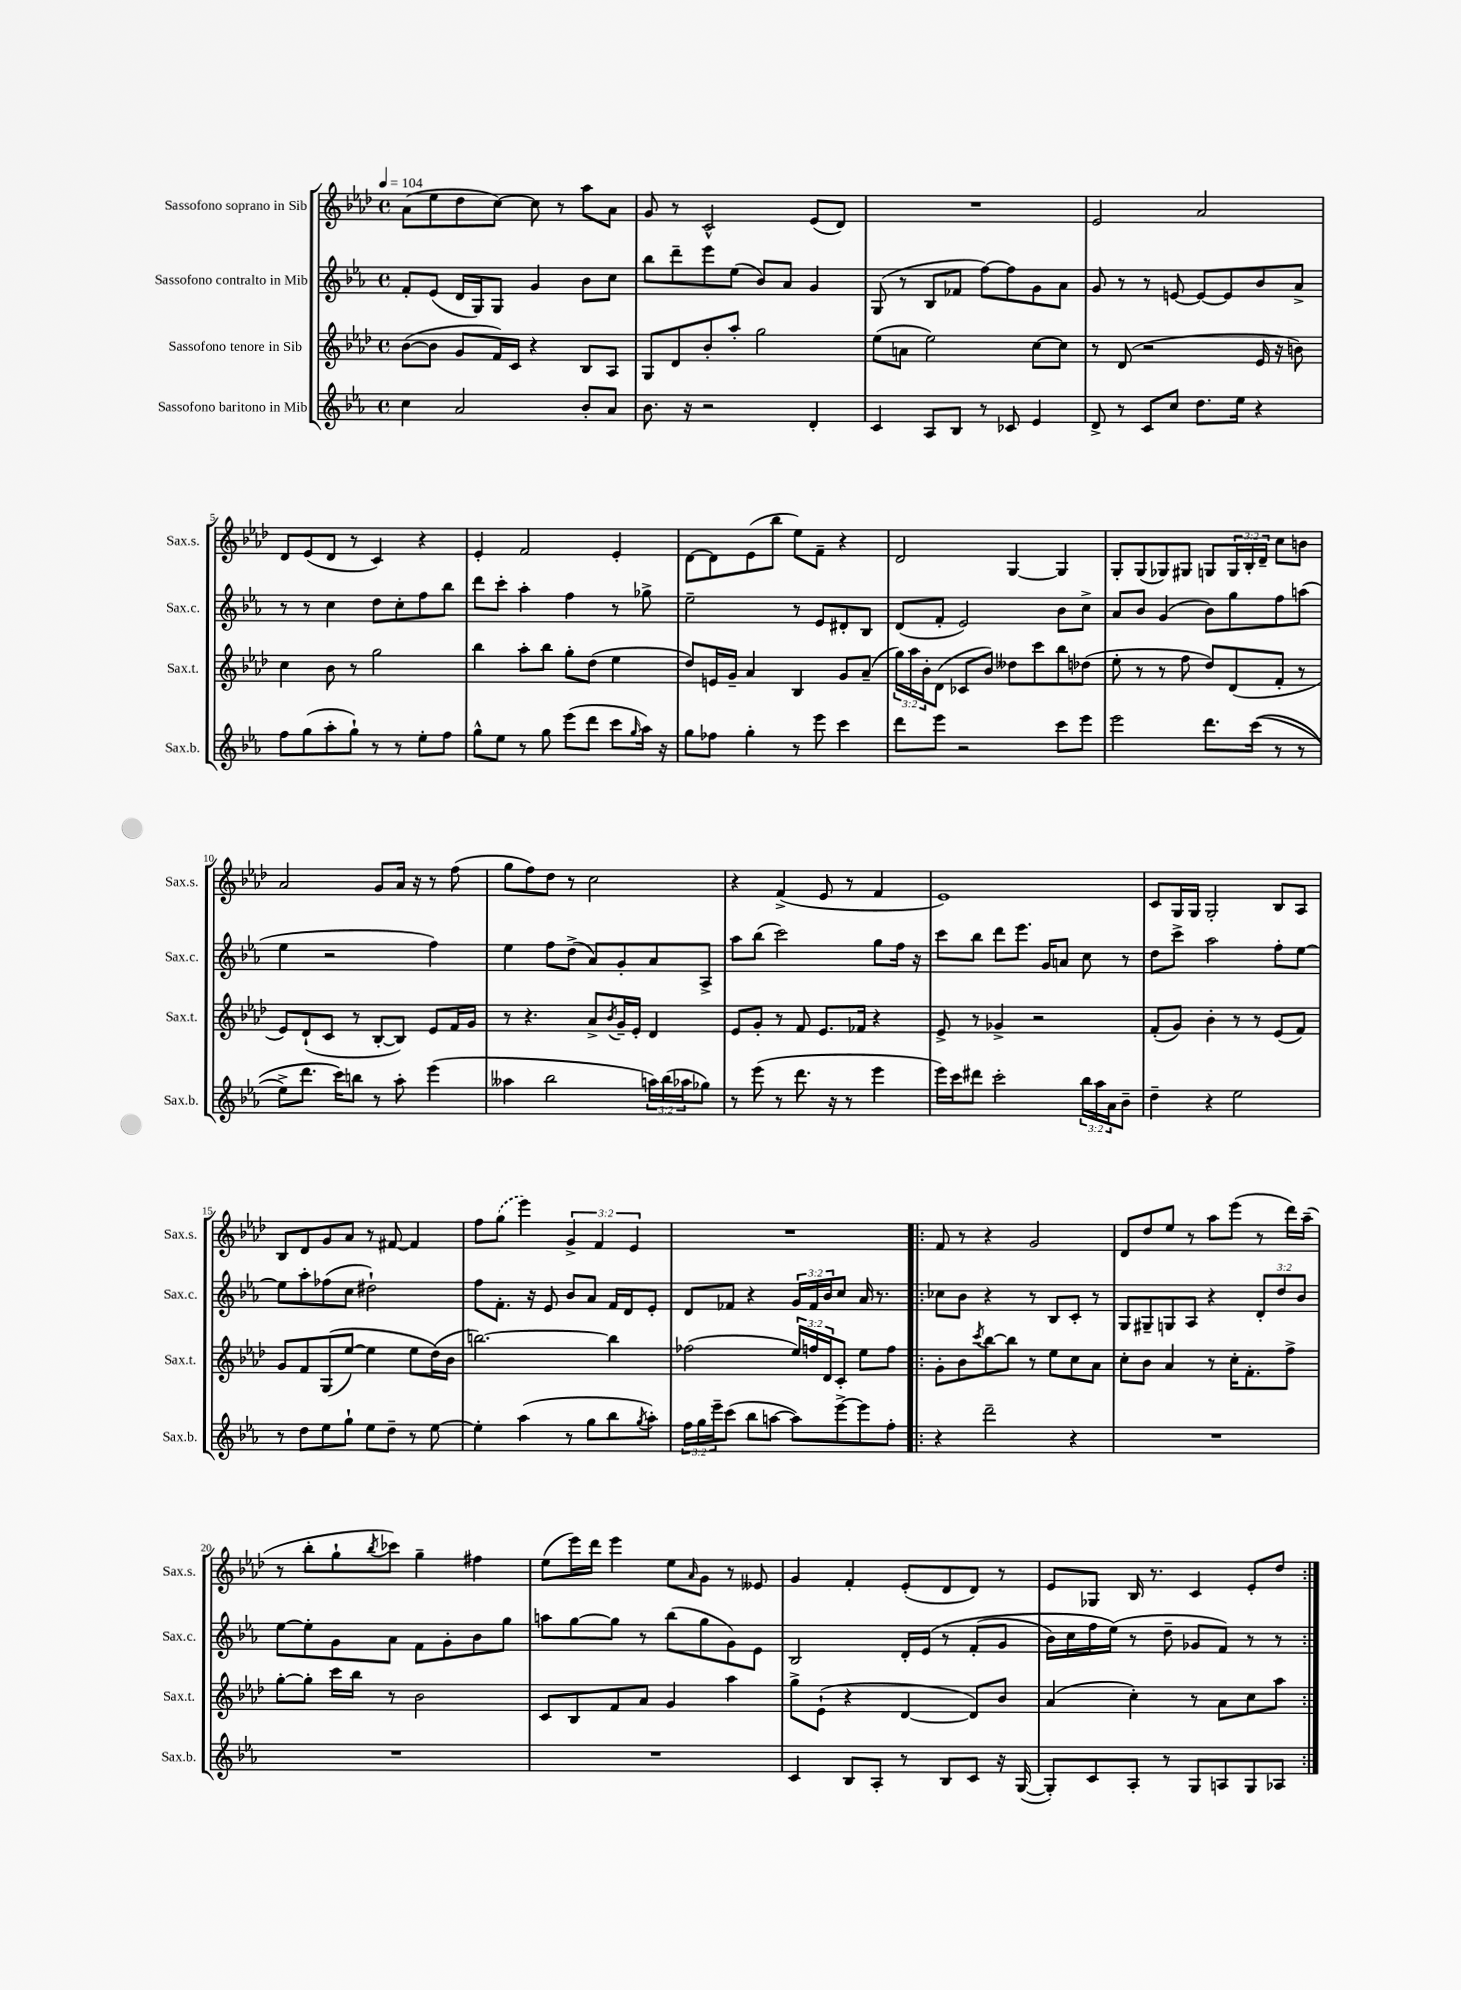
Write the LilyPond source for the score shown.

<<
\new StaffGroup <<
\new Staff = "s0" \with { instrumentName = "Sassofono soprano in Sib" shortInstrumentName = "Sax.s." } {
    \clef treble \key aes \major \defaultTimeSignature \time 4/4 \override Staff.TupletNumber.text = #tuplet-number::calc-fraction-text \tempo 4 = 104
    aes'8( ees''8 des''8 c''8~) c''8 r8 aes''8 aes'8 |
    g'8 r8 c'2-^ ees'8( des'8) |
    R1 |
    ees'2 aes'2 |
    des'8 ees'8( des'8 r8 c'4) r4 |
    ees'4-. f'2 ees'4-. |
    des'8~ des'8 ees'8( bes''8 ees''8) f'8-- r4 |
    des'2 g4~ g4 |
    g8-. g8( ges8) gis8 g8 \tuplet 3/2 { g16 bes16-. des'16-- } c''8 b'8 |
    aes'2 g'8 aes'16 r16 r8 f''8( |
    g''8 f''8) des''8 r8 c''2 |
    r4 f'4->( ees'8 r8 f'4 |
    ees'1) |
    c'8 g16 g16 g2-. bes8 aes8 |
    bes8 des'8 g'8 aes'8 r8 fis'8~ fis'4 |
    f''8 \once \slurDashed g''8( ees'''4) \tuplet 3/2 { g'4-> f'4 ees'4 } |
    R1 |
    \repeat volta 2 { f'8 r8 r4 g'2 |
    des'8 des''8 ees''8 r8 aes''8 ees'''8( r8 des'''16) aes''16--( |
    r8 bes''8-. g''8-! \acciaccatura { bes''8 } ces'''8) g''4-- fis''4 |
    ees''8( ees'''16) des'''16 ees'''4 ees''8 \grace { aes'16 } g'8 r8 eeses'8 |
    g'4 f'4-. ees'8-.( des'8 des'8) r8 |
    ees'8 ges8 bes16 r8. c'4 ees'8-. des''8 | }
}
\new Staff = "s1" \with { instrumentName = "Sassofono contralto in Mib" shortInstrumentName = "Sax.c." } {
    \clef treble \key ees \major \defaultTimeSignature \time 4/4 \override Staff.TupletNumber.text = #tuplet-number::calc-fraction-text
    f'8-. ees'8( d'16 g16) g8 g'4 bes'8 c''8 |
    bes''8 d'''8-- ees'''8 ees''8( bes'8) aes'8 g'4 |
    g8( r8 bes8 fes'8 f''8~) f''8 g'8 aes'8 |
    g'8 r8 r8 e'8~ e'8~ e'8 bes'8 aes'8-> |
    r8 r8 c''4 d''8 c''8-. f''8 bes''8 |
    d'''8 c'''8-. aes''4-. f''4 r8 ges''8-> |
    ees''2-- r8 ees'8 dis'8-. bes8 |
    d'8( f'8-. ees'2) bes'8 c''8-> |
    aes'8 bes'8 g'4( bes'8) g''8 f''8 a''8( |
    ees''4 r2 f''4) |
    ees''4 f''8 d''8->( aes'8) g'8-. aes'8 aes8-> |
    aes''8 bes''8( c'''2) g''8 f''16 r16 |
    c'''8 bes''8 d'''8 ees'''8. g'16 a'8 c''8 r8 |
    d''8 c'''8-> aes''2 f''8-. ees''8~ |
    ees''8 aes''8-. fes''8( c''8 dis''2-!) |
    f''8 f'8.-. r16 ees'8 bes'8 aes'8 f'16 d'16 ees'8-. |
    d'8 fes'8 r4 \tuplet 3/2 { g'16 fes'16 bes'16 } c''8 aes'16 r8. |
    \repeat volta 2 { ces''8 bes'8 r4 r8 bes8 c'8-. r8 |
    g8 gis8-- g8 aes8 r4 \tuplet 3/2 { d'8-. d''8 bes'8 } |
    ees''8~ ees''8-. g'8 aes'8 f'8 g'8-. bes'8 g''8 |
    a''8 g''8~ g''8 r8 bes''8( g''8 g'8) ees'8 |
    bes2 d'16-. ees'16\( r8 f'8-.( g'8 |
    bes'16) c''16 f''16 ees''16(\) r8 d''8-- ges'8 f'8) r8 r8 | }
}
\new Staff = "s2" \with { instrumentName = "Sassofono tenore in Sib" shortInstrumentName = "Sax.t." } {
    \clef treble \key aes \major \defaultTimeSignature \time 4/4 \override Staff.TupletNumber.text = #tuplet-number::calc-fraction-text
    bes'8~( bes'8 g'8 f'16) c'16 r4 bes8 aes8 |
    g8 des'8 bes'8-. aes''8-. g''2 |
    ees''8( a'8 ees''2) c''8~ c''8 |
    r8 des'8( r2 ees'16 r16 b'8) |
    c''4 bes'8 r8 g''2 |
    bes''4 aes''8-. bes''8 g''8-. des''8( ees''4 |
    des''8) e'16 g'16-- aes'4 bes4 g'8 aes'8--( |
    \tuplet 3/2 { g''16) aes''16 bes'16-. } des'8( ces'8 bes'8) deses''8 c'''8 bes''8 des''8( |
    ees''8-. r8 r8 f''8 des''8) des'8( f'8-. r8 |
    ees'8) des'8-!( c'8 r8 bes8~-. bes8) ees'8 f'16 g'16 |
    r8 r4. aes'8-> \acciaccatura { bes'8 } g'16-- ees'16-. des'4 |
    ees'8 g'8-. r8 f'8 ees'8. fes'16 r4 |
    ees'8-> r8 ges'4-> r2 |
    f'8-.( g'8) bes'4-. r8 r8 ees'8( f'8) |
    g'8 f'8 g8(\( ees''8~) ees''4 ees''8 des''16(\) bes'16 |
    b''2.~) b''4 |
    fes''2( \tuplet 3/2 { ees''16) f''16 des'16 } c'8-. ees''8 f''8 |
    \repeat volta 2 { g'8-. bes'8 \acciaccatura { c'''8 } bes''8~ bes''8 r8 ees''8 c''8 aes'8 |
    c''8-. bes'8 aes'4 r8 c''16-. f'8.-. f''8-> |
    g''8~-. g''8-. c'''16 bes''16 r8 bes'2 |
    c'8 bes8 f'8 aes'8 g'4 aes''4 |
    g''8-> ees'8-!( r4 des'4~ des'8) bes'8 |
    aes'4( c''4-.) r8 aes'8 c''8 aes''8 | }
}
\new Staff = "s3" \with { instrumentName = "Sassofono baritono in Mib" shortInstrumentName = "Sax.b." } {
    \clef treble \key ees \major \defaultTimeSignature \time 4/4 \override Staff.TupletNumber.text = #tuplet-number::calc-fraction-text
    c''4 aes'2 bes'8-. aes'8 |
    bes'8. r16 r2 d'4-. |
    c'4 aes8 bes8 r8 ces'8 ees'4 |
    d'8-> r8 c'8 c''8 d''8. ees''16 r4 |
    f''8 g''8( aes''8-. g''8-!) r8 r8 ees''8-. f''8 |
    g''8-^ ees''8 r8 g''8 ees'''8( d'''8 c'''8 \grace { g''16 } aes''16) r16 |
    g''8 fes''8 g''4-. r8 ees'''8 c'''4 |
    d'''8 ees'''8 r2 c'''8 ees'''8 |
    ees'''2 d'''8. c'''16(\( r8 r8 |
    ees''8->) d'''8. c'''16\) b''8 r8 aes''8-. ees'''4( |
    aeses''4 bes''2 \tuplet 3/2 { a''16) bes''16( aes''16 } ges''8) |
    r8 ees'''8( r8 d'''8. r16 r8 ees'''4 |
    ees'''16) c'''16 dis'''8 c'''2-. \tuplet 3/2 { bes''16 aes''16 aes'16 } bes'8-- |
    d''4-- r4 ees''2 |
    r8 d''8 ees''8 g''8-! ees''8 d''8-- r8 ees''8~ |
    ees''4-. aes''4( r8 g''8 bes''8 \acciaccatura { g''8 } aes''8-.) |
    \tuplet 3/2 { f''16 g''16 ees'''16-- } c'''8( bes''8 a''8~ a''8) ees'''8~-> ees'''8 f''8-. |
    \repeat volta 2 { r4 d'''2-- r4 |
    R1 |
    R1 |
    R1 |
    c'4 bes8 aes8-. r8 bes8 c'8 r16 g16~( |
    g8-.) c'8 aes8-. r8 g8 a8 g8 aes8 | }
}
>>
>>
